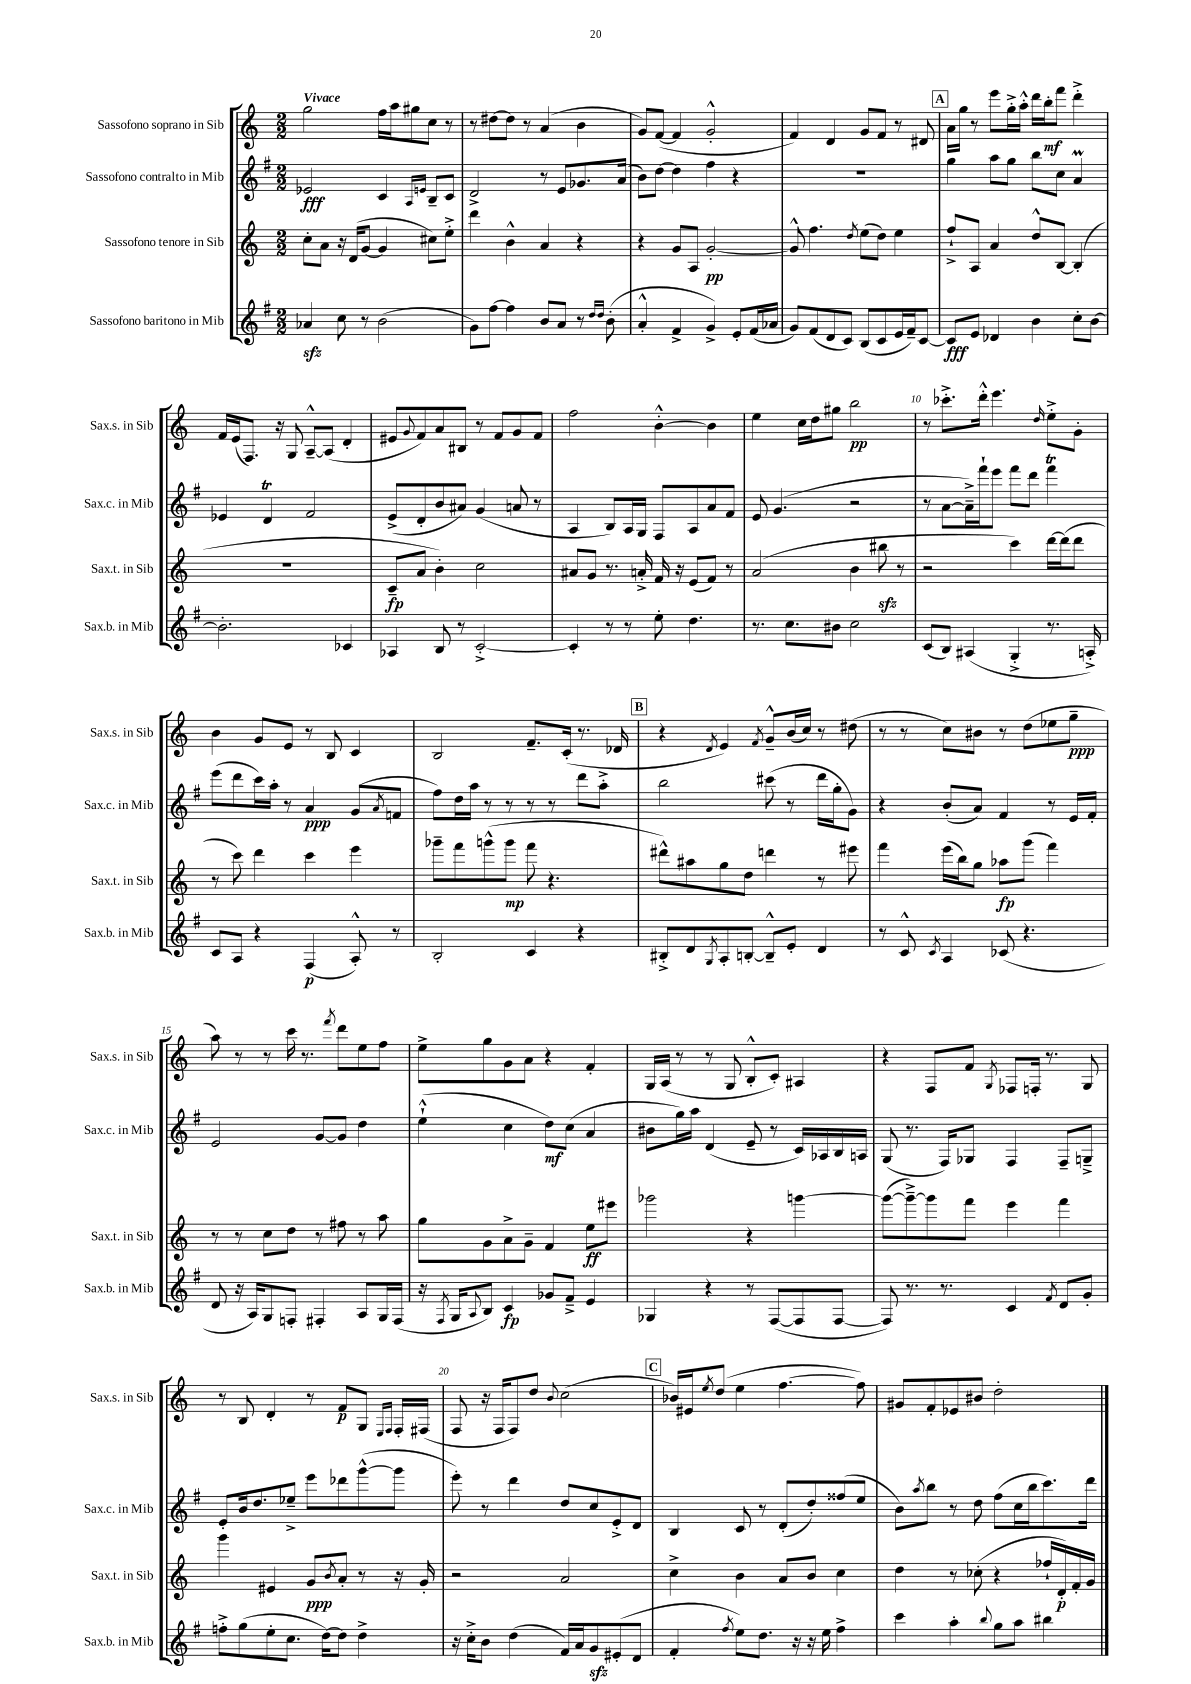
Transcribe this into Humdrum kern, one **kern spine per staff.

**kern	**dynam	**kern	**dynam	**kern	**dynam	**kern	**dynam
*part4	*part4	*part3	*part3	*part2	*part2	*part1	*part1
*staff4	*staff4	*staff3	*staff3	*staff2	*staff2	*staff1	*staff1
*I"Sassofono baritono in Mib	*	*I"Sassofono tenore in Sib	*	*I"Sassofono contralto in Mib	*	*I"Sassofono soprano in Sib	*
*I'Sax.b. in Mib	*	*I'Sax.t. in Sib	*	*I'Sax.c. in Mib	*	*I'Sax.s. in Sib	*
*clefG2	*	*clefG2	*	*clefG2	*	*clefG2	*
*k[f#]	*	*k[]	*	*k[f#]	*	*k[]	*
*M2/2	*	*M2/2	*	*M2/2	*	*M2/2	*
=1	=1	=1	=1	=1	=1	=1	=1
!	!	!	!	!	!	!LO:TX:a:B:t=Vivace	!
4a-Xzz/	.	8cc'\L	.	2e-X/	fff	2gg\	.
.	.	8a\J	.	.	.	.	.
8cc\	.	16r	.	.	.	.	.
.	.	(16d/KL	.	.	.	.	.
8r	.	[8g/J	.	.	.	.	.
(2b\	.	4g/]	.	4c/	.	16ff\LL	.
.	.	.	.	.	.	16aa\J	.
.	.	.	.	.	.	8gg#X\	.
.	.	.	.	16qqA/LL	.	.	.
.	.	.	.	16qqen/JJ	.	.	.
.	.	8cc#X\L)	.	8B~/L	.	8cc\J	.
.	.	8ee'^\J	.	8c/J	.	8r	.
=2	=2	=2	=2	=2	=2	=2	=2
8g\L)	.	4ddd\	.	2d^/	.	8r	.
[8ff#\J	.	.	.	.	.	[8dd#X\L	.
4ff#\]	.	4b^^\	.	.	.	8dd#\J]	.
.	.	.	.	.	.	8r	.
8b/L	.	4a/	.	8r	.	(4a/	.
8a/J	.	.	.	8e/L	.	.	.
8r	.	4r	.	8.g-X/	.	4b\	.
16qqdd/LL	.	.	.	.	.	.	.
16qqdd/JJ	.	.	.	.	.	.	.
(8b'\	.	.	.	.	.	.	.
.	.	.	.	(16a/Jk	.	.	.
=3	=3	=3	=3	=3	=3	=3	=3
4a'^^/	.	4r	.	8b\L)	.	8g/L)	.
.	.	.	.	[8dd\J	.	([8f/J	.
4f#^/	.	8g/L	.	4dd\]	.	4f/]	.
.	.	8A/J	.	.	.	.	.
4g^/)	.	[2g'/	pp	4ff#\	.	2g'^^/	.
8e'/L	.	.	.	4r	.	.	.
(16f#/L	.	.	.	.	.	.	.
16a-X/JJ	.	.	.	.	.	.	.
=4	=4	=4	=4	=4	=4	=4	=4
8g/L)	.	8g^^/]	.	1r	.	4f/)	.
(8f#/	.	4.ff\	.	.	.	.	.
8d/	.	.	.	.	.	4d/	.
8c/J)	.	.	.	.	.	.	.
.	.	8qdd/	.	.	.	.	.
(8B/L	.	(8ee\L	.	.	.	8g/L	.
8c/	.	8dd\J)	.	.	.	8f/J	.
16e/L	.	4ee\	.	.	.	8r	.
16f#~/J)	.	.	.	.	.	.	.
[8c/J	.	.	.	.	.	8d#X/	.
!!LO:REH:place=s1:t=A
=5	=5	=5	=5	=5	=5	=5	=5
8c/L]	fff	8ff`^/L	.	4gg\	.	16a\LL	.
.	.	.	.	.	.	16gg\JJ	.
8e/J	.	8A/J	.	.	.	8r	.
4d-X/	.	4a/	.	8aa\L	.	8eee\L	.
.	.	.	.	8gg\J	.	16gg'^\L	.
.	.	.	.	.	.	16aa'^^\JJ	.
4b\	.	8dd^^/L	.	8bb\L	.	16ddd\LL	.
.	.	.	.	.	.	16bb'\J	mf
.	.	[8B/J	.	8cc\J	.	8fff\J	.
8cc'\L	.	(4B'/]	.	4aM/	.	4ddd'^\	.
[8b\J	.	.	.	.	.	.	.
!!LO:LB:g=z
=6	=6	=6	=6	=6	=6	=6	=6
2.b'\]	.	1r	.	4e-X/	.	16f/LL	.
.	.	.	.	.	.	(16e/J	.
.	.	.	.	.	.	8.F/J)	.
.	.	.	.	4dT/	.	.	.
.	.	.	.	.	.	16r	.
.	.	.	.	.	.	8G/	.
.	.	.	.	2f#/	.	[8A~^^/L	.
.	.	.	.	.	.	(8A/J]	.
4c-X/	.	.	.	.	.	4d'/	.
=7	=7	=7	=7	=7	=7	=7	=7
4A-X/	.	8c~/L	fp	(8e^/L	.	8e#X/L	.
.	.	.	.	.	.	8qqg/	.
.	.	8a/J	.	8d'/	.	8f/)	.
8B/	.	4b'\)	.	8b/	.	8a/	.
8r	.	.	.	8a#X/J)	.	8B#X/J	.
[2c'^/	.	2cc\	.	(4g/	.	8r	.
.	.	.	.	.	.	8f/L	.
.	.	.	.	8an/	.	8g/	.
.	.	.	.	8r	.	8f/J	.
=8	=8	=8	=8	=8	=8	=8	=8
4c'/]	.	8a#X/L	.	4A/	.	2ff\	.
.	.	8g/J	.	.	.	.	.
8r	.	8.r	.	8B/L)	.	.	.
8r	.	.	.	16A/L	.	.	.
.	.	16an'^/	.	16G/JJ	.	.	.
8ee'\	.	16f/	.	8F#/L	.	[4b'^^\	.
.	.	16r	.	.	.	.	.
4.dd\	.	(8e/L	.	8A/	.	.	.
.	.	8f/J)	.	8a/	.	4b\]	.
.	.	8r	.	8f#/J	.	.	.
=9	=9	=9	=9	=9	=9	=9	=9
8.r	.	(2a/	.	8e/	.	4ee\	.
.	.	.	.	(4.g/	.	.	.
8.cc\L	.	.	.	.	.	.	.
.	.	.	.	.	.	16cc\LL	.
.	.	.	.	.	.	16dd\J	.
8b#X\J	.	.	.	.	.	8gg#X\J	.
2cc\	.	4b\	.	2r	.	2bb\	pp
.	.	8bb#Xzz\	.	.	.	.	.
.	.	8r	.	.	.	.	.
=10	=10	=10	=10	=10	=10	=10	=10
(8c/L	.	2r	.	8r	.	8r	.
8B/J)	.	.	.	[8a\L	.	8.ccc-X'^\L	.
(4A#X/	.	.	.	16a~^\L])	.	.	.
.	.	.	.	16fff#`\J	.	16ddd'^^\Jk	.
.	.	.	.	8eee\J	.	4.eee\	.
4G'^/	.	4ccc\)	.	8fff#\L	.	.	.
.	.	.	.	8ddd\J	.	.	.
.	.	.	.	.	.	16qqdd/	.
8.r	.	[16ddd\LL	.	4fff#t\	.	8ee'^\L	.
.	.	(16ddd\J]	.	.	.	.	.
.	.	8ddd\J	.	.	.	8g'\J	.
16An'^/)	.	.	.	.	.	.	.
!!LO:LB:g=z
=11	=11	=11	=11	=11	=11	=11	=11
8c/L	.	8r	.	(8eee\L	.	4b\	.
8A/J	.	8ccc\)	.	8ddd\	.	.	.
4r	.	4ddd\	.	16ccc\L)	.	8g/L	.
.	.	.	.	16aa'\JJ	.	.	.
.	.	.	.	8r	.	8e/J	.
(4F#/	p	4ccc\	.	4a/	ppp	8r	.
.	.	.	.	.	.	8B/	.
8A'^^/)	.	4eee\	.	(8g/L	.	4c/	.
.	.	.	.	8qa/	.	.	.
8r	.	.	.	8fn/J	.	.	.
=12	=12	=12	=12	=12	=12	=12	=12
2B'/	.	8ggg-X~\L	.	8ff#\L)	.	2B/	.
.	.	8fff\	.	16dd\L	.	.	.
.	.	.	.	16aa\JJ	.	.	.
.	.	(8gggn^^\	.	8r	.	.	.
.	.	8ggg\J	mp	8r	.	.	.
4c/	.	8fff\	.	8r	.	8.f~/L	.
.	.	4.r	.	8r	.	.	.
.	.	.	.	.	.	(16c'/Jk	.
4r	.	.	.	8ddd\L	.	8.r	.
.	.	.	.	8aa'^\J	.	.	.
.	.	.	.	.	.	16d-X/	.
!!LO:REH:place=s1:t=B
=13	=13	=13	=13	=13	=13	=13	=13
8B#X'^/L	.	8ddd#X^^\L)	.	2bb\	.	4r	.
8d/	.	8aa#X\	.	.	.	.	.
8qG/	.	.	.	.	.	8qd/	.
8A'/	.	8gg\	.	.	.	4e/)	.
[8Bn'/J	.	8dd\J	.	.	.	.	.
.	.	.	.	.	.	8qf/	.
8B~^^/L]	.	4dddn\	.	(8ccc#X\	.	8g~^^/L	.
8e'/J	.	.	.	8r	.	(16b/L	.
.	.	.	.	.	.	16cc/JJ)	.
4d/	.	8r	.	16ddd\LL	.	8r	.
.	.	.	.	16gg'\J	.	.	.
.	.	8eee#X\	.	8g\J)	.	(8dd#X\	.
=14	=14	=14	=14	=14	=14	=14	=14
8r	.	4fff\	.	4r	.	8r	.
8c^^/	.	.	.	.	.	8r	.
8qc/	.	.	.	.	.	.	.
4A/	.	(16eee\LL	.	(8b'/L	.	8cc\L)	.
.	.	16bb\J)	.	.	.	.	.
.	.	8gg\J	.	8a/J)	.	8b#X\J	.
(8c-X/	.	8aa-X\L	fp	4f#/	.	8r	.
4.r	.	(8ggg\J	.	.	.	(8dd\L	.
.	.	4fff\)	.	8r	.	8ee-X\	.
.	.	.	.	16e/LL	.	8gg~\J	ppp
.	.	.	.	16f#'/JJ	.	.	.
!!LO:LB:g=z
=15	=15	=15	=15	=15	=15	=15	=15
8d/	.	8r	.	2e/	.	8aa\)	.
16r	.	8r	.	.	.	8r	.
16A/KL)	.	.	.	.	.	.	.
8G/	.	8cc\L	.	.	.	8r	.
8Fn'/J	.	8dd\J	.	.	.	16ccc\	.
.	.	.	.	.	.	8.r	.
4F#X'/	.	8r	.	[8g/L	.	.	.
.	.	.	.	.	.	8qfff/	.
.	.	8ff#X\	.	8g/J]	.	8ddd\L	.
8A/L	.	8r	.	4dd\	.	8ee\	.
16G/L	.	8aa\	.	.	.	8ff\J	.
(16F#/JJ	.	.	.	.	.	.	.
=16	=16	=16	=16	=16	=16	=16	=16
16r	.	8gg\L	.	(4ee`^^\	.	8ee^\L	.
8qF#/	.	.	.	.	.	.	.
16G/KL	.	.	.	.	.	.	.
8qqA/	.	.	.	.	.	.	.
8B/J)	.	8g\	.	.	.	8gg\	.
4c/	fp	8a^\	.	4cc\	.	8g\	.
.	.	8g~\J	.	.	.	8a\J	.
8g-X/L	.	4f/	.	8dd\L)	mf	4r	.
8f#~^/J	.	.	.	(8cc\J	.	.	.
4e/	.	8ee\L	ff	4a/	.	4f'/	.
.	.	8eee#X\J	.	.	.	.	.
=17	=17	=17	=17	=17	=17	=17	=17
4G-X/	.	2ggg-X\	.	8b#X\L	.	16G/LL	.
.	.	.	.	.	.	(16A/JJ	.
.	.	.	.	16gg\L)	.	8r	.
.	.	.	.	16aa\JJ	.	.	.
4r	.	.	.	(4d/	.	8r	.
.	.	.	.	.	.	8G/	.
8r	.	4r	.	8e~/	.	8B'^^/L	.
([8F#/L	.	.	.	8r	.	8c'/J)	.
8F#/]	.	[4gggn\	.	16c/LL)	.	4A#X/	.
.	.	.	.	16A-X/	.	.	.
[8F#/J	.	.	.	16B/	.	.	.
.	.	.	.	16An/JJ	.	.	.
=18	=18	=18	=18	=18	=18	=18	=18
8F#/])	.	(8ggg\L_	.	(8G/	.	4r	.
8.r	.	8ggg~^\_)	.	8.r	.	.	.
.	.	8ggg\]	.	.	.	8F/L	.
8.r	.	.	.	16F#/KL)	.	.	.
.	.	8fff\J	.	8G-X/J	.	8f/J	.
.	.	.	.	.	.	8qG/	.
4c/	.	4eee\	.	4F#/	.	8F-X/L	.
.	.	.	.	.	.	16Fn'/Jk	.
.	.	.	.	.	.	8.r	.
8qf#/	.	.	.	.	.	.	.
8d/L	.	4fff\	.	8F#~/L	.	.	.
8g'/J	.	.	.	8Gn~^/J	.	8G/	.
!!LO:LB:g=z
=19	=19	=19	=19	=19	=19	=19	=19
8ffn'^\L	.	4ggg\	.	8e'/L	.	8r	.
(8gg\	.	.	.	16b/k	.	8B/	.
.	.	.	.	8.dd/	.	.	.
8ee'\	.	4e#X/	.	.	.	4d'/	.
8.cc\J	.	.	.	8ee-X~^/J	.	.	.
.	.	8g/L	ppp	8eee\L	.	8r	.
[16dd\KL)	.	.	.	.	.	.	.
.	.	8qb/	.	.	.	.	.
8dd\J]	.	8a'/J	.	8ddd-X\	.	8f/L	p
4dd^\	.	8r	.	([8ggg^^\	.	8G/J	.
.	.	.	.	.	.	16qqE/LL	.
.	.	.	.	.	.	16qqF/JJ	.
.	.	16r	.	8ggg\J]	.	16F'/LL	.
.	.	16g'/	.	.	.	(16F#X/JJ	.
=20	=20	=20	=20	=20	=20	=20	=20
16r	.	2r	.	8eee'\)	.	8F/	.
16cc'^\KL	.	.	.	.	.	.	.
8b\J	.	.	.	8r	.	16r	.
.	.	.	.	.	.	16F/KL	.
(4dd\	.	.	.	4ddd\	.	8F/)	.
.	.	.	.	.	.	8dd/J	.
.	.	.	.	.	.	8qqb/	.
16f#/LL)	.	2a/	.	8dd/L	.	(2cc\	.
16a/J	.	.	.	.	.	.	.
8gzz/	.	.	.	8cc/	.	.	.
(8e#X'/	.	.	.	8e'^/	.	.	.
8d/J	.	.	.	8d/J	.	.	.
!!LO:REH:place=s1:t=C
=21	=21	=21	=21	=21	=21	=21	=21
4f#'/	.	4cc^\	.	4B/	.	16b-X/LL)	.
.	.	.	.	.	.	16e#X/J	.
.	.	.	.	.	.	8qee/	.
.	.	.	.	.	.	(8dd/J	.
8qff#/	.	.	.	.	.	.	.
8ee\L)	.	4b\	.	8c/	.	4ee\	.
8.dd\J	.	.	.	8r	.	.	.
.	.	8a/L	.	(8d'/L	.	[4.ff\	.
16r	.	.	.	.	.	.	.
16r	.	8b/J	.	8dd'/)	.	.	.
16ee\	.	.	.	.	.	.	.
4ff#^\	.	4cc\	.	(8ff##X/	.	.	.
.	.	.	.	8ee/J	.	8ff\])	.
=22	=22	=22	=22	=22	=22	=22	=22
4ccc\	.	4dd\	.	8b\L)	.	8g#X/L	.
.	.	.	.	8qaa/	.	.	.
.	.	.	.	8bb\J	.	8f'/	.
4aa'\	.	8r	.	8r	.	8e-X/	.
.	.	(8cc-X'\	.	8dd\	.	8b#X/J	.
8qqbb/	.	.	.	.	.	.	.
8gg\L	.	4r	.	(8ff#\L	.	2dd'\	.
8aa\J	.	.	.	16cc\L	.	.	.
.	.	.	.	16bb\J	.	.	.
4bb#X\	.	16ff-X`/LL	.	8.ccc\)	.	.	.
.	.	16d'/)	p	.	.	.	.
.	.	16f'/	.	.	.	.	.
.	.	16g/JJ	.	16ddd\Jk	.	.	.
==	==	==	==	==	==	==	==
*-	*-	*-	*-	*-	*-	*-	*-
